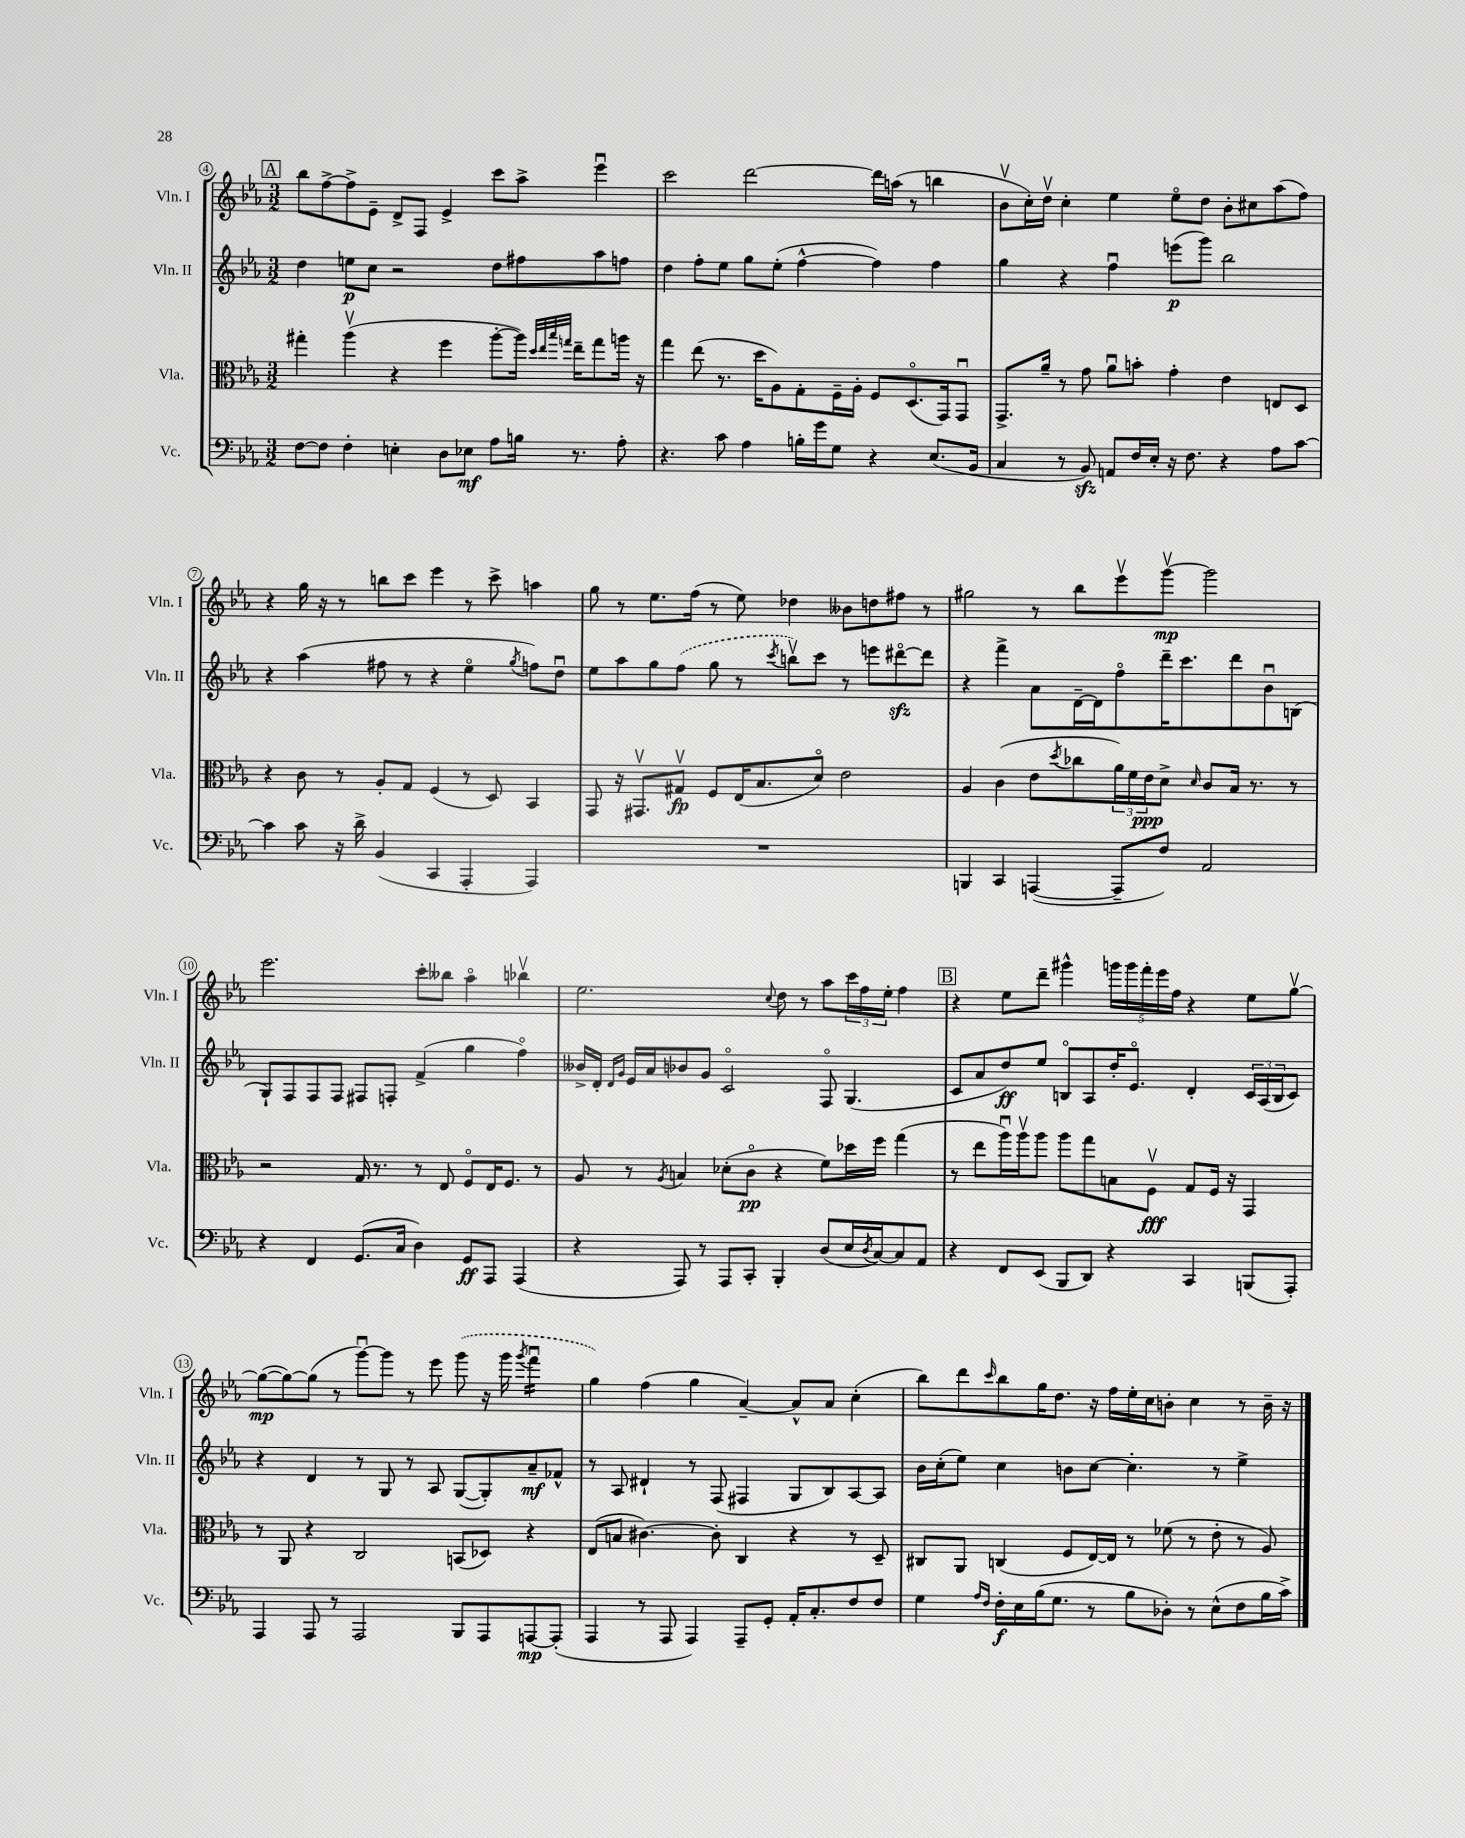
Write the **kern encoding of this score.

**kern	**kern	**kern	**kern
*staff4	*staff3	*staff2	*staff1
*clefF4	*clefC3	*clefG2	*clefG2
*k[b-e-a-]	*k[b-e-a-]	*k[b-e-a-]	*k[b-e-a-]
*M3/2	*M3/2	*M3/2	*M3/2
[8F\L	4gg#'\	4dd\	8bb-\L
8F\]J	.	.	[8ff^\
4F'\	(4aa-v\	8ee\L	8ff^\]
.	.	8cc\J	8e-~\J
4E'\	4r	2r	8d^/L
.	.	.	8F/J
8D\L	4ff\	.	4e-^/
8E-\J	.	.	.
8A-\L	[8aa-'\L	8dd\L	8ccc\L
16B\Jk	16aa-\]Jk)	8ff#\	8aa-^\J
.	32qqdd/LLL	.	.
.	32qqee-/	.	.
.	32qqbb-/	.	.
.	32qqgg/JJJ	.	.
8.r	16ee-~\LK	.	.
.	8gg\	8aa-\	4eee-u\
8A-'\	16aa\Jk	8ff\J	.
.	16r	.	.
=	=	=	=
4.r	4gg\	4dd\	2ccc\
.	(8ee-\	8ff'\L	.
8c\	8.r	8ee-\J	.
4A-\	.	8gg\L	[2ddd\
.	16dd\LK	.	.
.	8A-\)	(8ee-'\J	.
16B'\LL	8G'\	[4ff^^\	.
16g\J	.	.	.
8G\J	16F~\L	.	.
.	16A-'\JJ	.	.
4r	8F/L	4ff\])	16ddd\]LL
.	.	.	(16aa\JJ
.	(8.Do/	.	8r
(8.E-/L	.	4ff\	4bb\
.	16GG/k)	.	.
.	8GGu/J	.	.
16BB-/Jk	.	.	.
=	=	=	=
4C/	8.GG^/L	4gg\	8b-v\L
.	.	.	16cc'\L)
.	16a-~/Jk	.	16ddv\JJ
8r	8r	4r	4cc'\
8BB-/)	8g\	.	.
8AA/L	8a-u\L	4ffu\	4ee-\
16F/L	8b'\J	.	.
16E-'/JJ	.	.	.
16r	4g'\	(8eee\L	8ee-o\L
8.F\	.	.	.
.	.	8ggg\J)	8dd\J
4r	4e-\	2bb-\	8b-'\L
.	.	.	8cc#\
8A-\L	8E/L	.	(8aa-\
[8c\J	8D/J	.	8ff\J)
=	=	=	=
4c\]	4r	4r	4r
8c\	8c\	(4aa-\	16gg\
.	.	.	16r
16r	8r	.	8r
16d^\	.	.	.
(4BB-/	8A-'/L	8ff#\	8bb\L
.	8G/J	8r	8ccc\J
4CC/	(4F/	4r	4eee-\
4AAA-'/	8r	4ee-o\	8r
.	8D/)	.	8ccc^\
.	.	8qgg/	.
4AAA-/)	4BB-/	8ff\L)	4aa\
.	.	8ddu\J	.
=	=	=	=
1.r	8GG/	8ee-\L	8gg\
.	16r	8aa-\	8r
.	8.GG#v/L	.	.
.	.	8gg\	8.ee-\L
.	8G#v/J	(8ff\J	.
.	.	.	(16ff\Jk
.	8F/L	8gg\	8r
.	(16E-/K	8r	8ee-\)
.	8.B-/	.	.
.	.	8qccc/	.
.	.	8bbv\L)	4dd-\
.	8do/J)	8ccc\J	.
.	2e-\	8r	8b--\L
.	.	8eee\L	8dd\
.	.	[8ddd#o\	8ff#\J
.	.	8ddd#\]J	8r
=	=	=	=
4BBB/	4A-/	4r	2gg#\
4CC/	(4c\	4fff^\	.
([4AAA/	8e-\L	8a-\L	8r
.	8qdd/	.	.
.	8cc-\	[16d~\L	8bb-\L
.	.	16d\]J	.
8AAA~/]L	24a-\L)	8ffo\	8eee-v\
.	24f\	.	.
.	24e-\J	.	.
8F/J)	8d^\J	16ddd~\K	[8gggv\J
.	.	8.ccc\	.
.	16qqd/	.	.
2AA-/	8c/L	.	2ggg\]
.	16B-/Jk	8ddd\	.
.	8.r	.	.
.	.	8b-u\	.
.	8r	(8B\J	.
=	=	=	=
4r	2r	8G`/L)	2.eee-\
.	.	8F/	.
4FF/	.	8F/	.
.	.	8F/J	.
(8.GG/L	16G/	8F#/L	.
.	8.r	.	.
.	.	8F'/J	.
16C/Jk	.	.	.
4D\)	8r	(4f^/	8ccc'\L
.	8E-/	.	8bb--\J
8GG/L	8Fo/L	4gg\	4aa-o\
8AAA-/J	16E-/K	.	.
.	8.F/J	.	.
(4AAA-/	.	4ffo\)	4bb-v\
.	8r	.	.
=	=	=	=
4r	8A-/	16b--^/LL	2.ee-\
.	.	16d'/JJ	.
.	.	16qqd/LL	.
.	.	16qqg/JJ	.
.	8r	16e-/LL	.
.	.	16a-/J	.
.	8qA-/	.	.
8AAA-/)	4B/	8b-/	.
8r	.	8g/J	.
8AAA-/L	(8d-'\L	2co/	.
8CC'/J	8co\J	.	.
.	.	.	8qqcc/
4BBB-'/	4r	.	8dd\
.	.	.	8r
(8D/L	8f\L)	8Fo/	8aa-\L
16E-/L	16dd-\L	(4.G/	24ccc\L
.	.	.	24ff\
8qD/	.	.	.
[16C/J)	16ff\JJ	.	.
.	.	.	24ee-'\JJ
8C/]	(4gg\	.	4ff\
8AA-/J	.	.	.
=	=	=	=
4r	8r	8c/L	4r
.	8ee-\L	8a-/	.
8FF/L	16aa-u\L)	8dd/)	8ee-\L
.	16aa-v\J	.	.
(8EE-/J	8aa-\J	8ee-/J	8ddd~\J
8BBB-/L	8aa-\L	8Bo/L	4ggg#^^\
8DD/J)	8gg\	8A-/	.
4r	8B\	16dd'/K	20ggg\LL
.	.	.	20ggg\
.	.	8.e-o/J	.
.	.	.	20fff'\
.	8Fv\J	.	.
.	.	.	20eee-\
.	.	.	20ff\JJ
4CC/	8G/L	4d'/	4r
.	16F/Jk	.	.
.	16r	.	.
(8BBB/L	4GG/	24c/LL	8ee-\L
.	.	(24A-/	.
.	.	24B/J	.
8AAA-'/J)	.	8c/J)	[8ggv\J
=	=	=	=
4AAA-/	8r	4r	(8gg\_L
.	8AA-/	.	8gg\_)
8AAA-/	4r	4d/	(8gg\]J
8r	.	.	8r
2AAA-/	2C/	8r	[8gggu\L)
.	.	8G/	8ggg\]J
.	.	8r	8r
.	.	8A-/	8eee-\
8BBB-/L	(8BB/L	([8G/L	(8ggg\
8AAA-/	8D-/J)	8G'/])	16r
.	.	.	16ggg\
.	.	.	8qggg/
[8AAA/	4r	8a-~/	4fffu\
(8AAA'/]J	.	8f-^^/J	.
=	=	=	=
4AAA-/	(8E-/L	8r	4gg\)
.	8B/J	8A-/	.
8r	[4.c#\)	4d#`/	(4ff\
8AAA-/	.	.	.
4AAA-/)	.	8r	4gg\
.	8c#'\]	(8F/	.
8AAA-~/L	4C/	4F#/	[4a-~/)
8GG'/J	.	.	.
16AA-'/LK	4r	8G/L	8a-^^/]L
8.C'/	.	.	.
.	.	8B-/)	8a-/J
8F/	8r	[8A-/	(4cc'\
8F/J	8D~/	8A-/]J	.
=	=	=	=
4G\	8C#/L	16b-\LL	8bb-\L)
.	.	(16cc'\J	.
.	8AA-/J	8ee-\J)	8ddd\
16qqA-/LL	.	.	.
16qqF/JJ	.	.	16qqccc/
16F'\LL	(4C/	4cc\	8bb-\
16E-\	.	.	.
(16B-\J	.	.	16gg\K
8.G\J	.	.	8.dd\J
.	8F/L	8b\L	.
8r	[16E-/L)	[8cc\J	16r
.	16E-/]JJ	.	16ff\LL
8B-\L	8r	4.cc'\]	16ee-'\
.	.	.	16cc\J
8D-'\J)	(8f-\	.	8b'\J
8r	8r	.	4cc\
(8E-^^\L	8e-'\	8r	.
8F\	8r	4ee-^\	8r
16B-\L	8A-/)	.	16b~\
16c^\JJ)	.	.	16r
==	==	==	==
*-	*-	*-	*-
